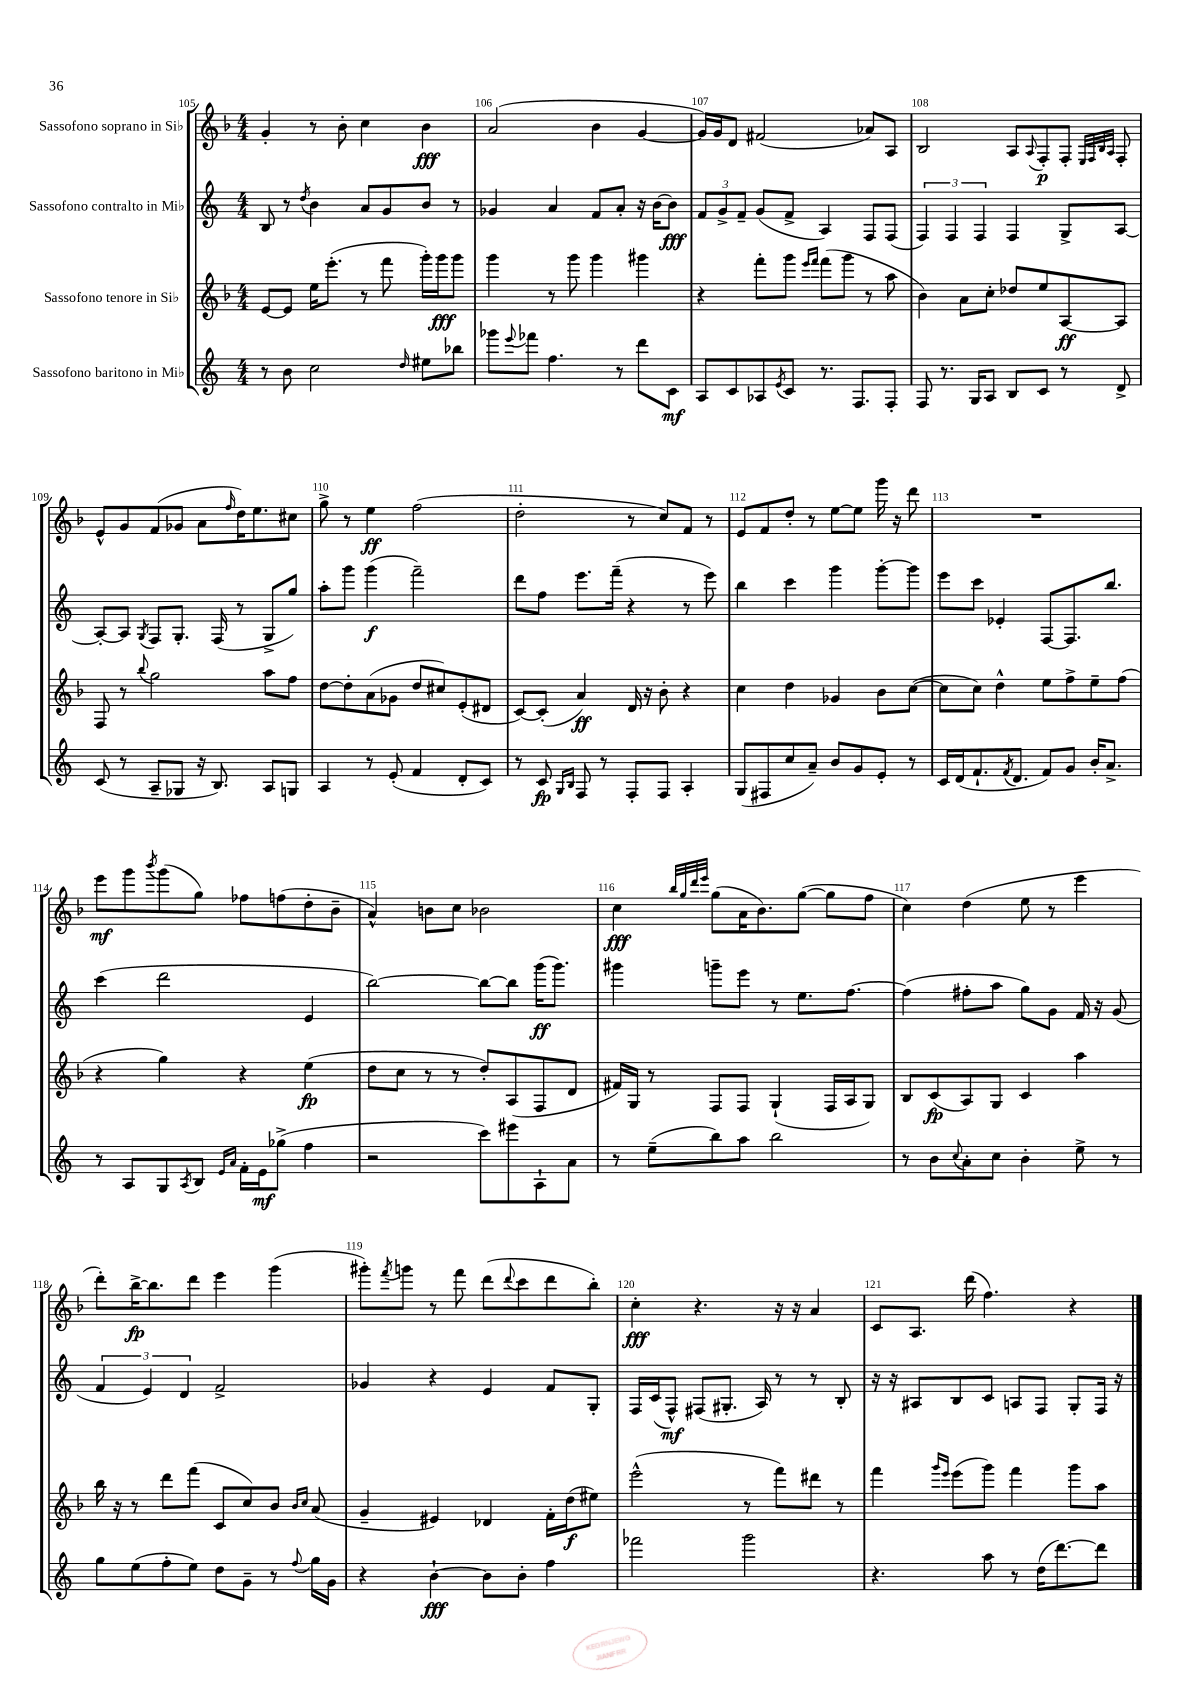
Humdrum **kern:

**kern	**kern	**kern	**kern
*staff4	*staff3	*staff2	*staff1
*clefG2	*clefG2	*clefG2	*clefG2
*k[]	*k[b-]	*k[]	*k[b-]
*M4/4	*M4/4	*M4/4	*M4/4
8r	[8e/L	8B/	4g'/
8b\	8e/]J	8r	.
.	.	8qdd/	.
2cc\	16ee\LK	4b\	8r
.	(8.eee'\J	.	.
.	.	.	8b-'\
.	8r	8a/L	4cc\
.	8fff\	8g/	.
16qqdd/	.	.	.
8ee#\L	16ggg'\LL)	8b/J	4b-\
.	16ggg\J	.	.
8bb-\J	8ggg\J	8r	.
=	=	=	=
8ggg-\L	4ggg\	4g-/	(2a/
8qqeee/	.	.	.
8fff-\J	.	.	.
4.ff\	8r	4a/	.
.	8ggg\	.	.
.	4ggg\	8f/L	4b-\
8r	.	8a'/J	.
8ddd\L	4ggg#\	16r	[4g/
.	.	[16b\LK	.
8c\J	.	8b\]J	.
=	=	=	=
8A/L	4r	12f/L	16g/]LL)
.	.	.	16g/J
.	.	12g^/	.
8c/	.	.	8d/J
.	.	12f~/J	.
8A-/	8fff'\L	(8g/L	(2f#/
8qe/	.	.	.
8c/J	8ggg\J	8f^/J	.
.	16qqeee/LL	.	.
.	16qqfff/JJ	.	.
8.r	(8fff\L	4A/)	.
.	8ggg\J	.	.
8.F/L	.	.	.
.	8r	8F/L	8a-/L)
8F'/J	8aa\	(8F/J	8A/J
=	=	=	=
8F/	4b-\)	6F/)	2B-/
8.r	.	.	.
.	.	6F/	.
.	8a\L	.	.
16G/LK	.	.	.
.	.	6F/	.
8A/J	8cc'\J	.	.
8B/L	8dd-/L	4F/	8A/L
.	.	.	8qqA/
8c/J	8ee/	.	8F'/
8r	[8A/	8G^/L	8F'/J
.	.	.	32qqE/LLL
.	.	.	32qqF/
.	.	.	32qqB-/
.	.	.	32qqA/JJJ
8d^/	8A/]J	[8A/J	8F'/
=	=	=	=
(8c/	8F/	8A'/_L	8e^^/L
8r	8r	8A/]J	8g/
.	8qqbb-/	8qG/	.
8A~/L	2gg\	8F/L	(8f/
8G-/J	.	8.G'/J	8g-/J
16r	.	.	8a\L
8.B/)	.	(16F/	.
.	.	.	16qqff/
.	.	8r	16dd\K)
.	.	.	8.ee\
8A/L	8aa\L	8G^/L	.
8G/J	8ff\J	8gg/J)	8cc#\J
=	=	=	=
4A/	[8dd\L	8aa'\L	8gg^\
.	8dd'\]	8ggg\J	8r
8r	(8a\	(4ggg\	4ee\
(8e'/	8g-\J	.	.
4f/	8dd/L	2fff~\)	(2ff\
.	8cc#/)	.	.
8d'/L	(8e'/	.	.
8c/J)	8d#/J	.	.
=	=	=	=
8r	[8c/L)	8ddd\L	2dd'\
8c/	(8c'/]J	8ff\J	.
16qqG/LL	.	.	.
16qqB/JJ	.	.	.
8F/	4a/)	8.eee\L	.
8r	.	.	.
.	.	(16fff~\Jk	.
8F'/L	16d/	4r	8r
.	16r	.	.
8F/J	8b-'\	.	8cc/L)
4A'/	4r	8r	8f/J
.	.	8eee\)	8r
=	=	=	=
(8G/L	4cc\	4bb\	8e/L
8F#/	.	.	8f/
8cc/	4dd\	4ccc\	8dd'/J
8a~/J)	.	.	8r
8b/L	4g-/	4ggg\	[8ee\L
8g/	.	.	8ee\]J
8e'/J	8b-\L	[8ggg'\L	16ggg\
.	.	.	16r
8r	([8cc\J	8ggg\]J	8ddd\
=	=	=	=
16c/LL	8cc\]L	8eee\L	1r
(16d/J	.	.	.
8.f`/	8cc\J)	8ccc\J	.
.	4dd^^\	4e-'/	.
8qf/	.	.	.
8.d/J	.	.	.
8f/L)	8ee\L	[8F/L	.
8g/J	8ff^\	8.F/]	.
16b'/LK	8ee~\	.	.
8.a^/J	.	8.bb/J	.
.	(8ff\J	.	.
=	=	=	=
8r	4r	(4ccc\	8eee\L
8A/L	.	.	8ggg\
.	.	.	8qbbb-/
8G/	4gg\)	2ddd\	(8ggg\
8qA/	.	.	.
8B/J	.	.	8gg\J)
16qqe/LL	.	.	.
16qqa/JJ	.	.	.
16f'\LL	4r	.	8ff-\L
16e\J	.	.	.
(8gg-^\J	.	.	(8ff\
4ff\	(4ee\	4e/	8dd'\
.	.	.	8b-~\J
=	=	=	=
2r	8dd\L	[2bb\)	4a^^/)
.	8cc\J	.	.
.	8r	.	8b\L
.	8r	.	8cc\J
8ccc\L)	8dd'/L)	8bb\_L	2b-\
8eee#\	(8A/	8bb\]J	.
8A`\	8F/	(16ggg\LK	.
.	.	8.ggg\J)	.
8a\J	8d/J	.	.
=	=	=	=
8r	16f#/LL)	4ggg#\	4cc\
.	16G/JJ	.	.
(8ee~\L	8r	.	.
.	.	.	32qqbb-/LLL
.	.	.	32qqgg/
.	.	.	32qqddd/
.	.	.	32qqeee/JJJ
8bb\)	8F/L	8ggg~\L	(8gg\L
8aa\J	8F/J	8eee\J	16a\K
.	.	.	8.b-\)
2bb\	(4G`/	8r	.
.	.	8.ee\L	([8gg\J
.	16F/LL	.	8gg\]L
.	16A/J	[8.ff\J	.
.	8G/J)	.	8ff\J
=	=	=	=
8r	8B-/L	(4ff\]	4cc\)
8b\L	(8c/	.	.
8qqcc/	.	.	.
8a'\	8A/)	8ff#'\L	(4dd\
8cc\J	8G/J	8aa\J	.
4b'\	4c/	8gg\L)	8ee\
.	.	8g\J	8r
8ee^\	4aa\	16f/	4eee\
.	.	16r	.
8r	.	(8g/	.
=	=	=	=
8gg\L	16bb-\	6f/	8ddd'\L)
.	16r	.	.
(8ee\	8r	.	[16bb-^\K
.	.	6e/)	.
.	.	.	8.bb-\]
8ff'\	8ddd\L	.	.
.	.	6d/	.
8ee\J)	(8fff\J	.	8ddd\J
8dd\L	8c/L	2f^/	4eee\
8g~\J	8cc/)	.	.
8r	8b-/J	.	(4ggg\
.	16qqb-/LL	.	.
8qqff/	16qqcc/JJ	.	.
16gg\LL	(8a/	.	.
16g\JJ	.	.	.
=	=	=	=
4r	4g~/	4g-/	8ggg#'\L)
.	.	.	8qfff/
.	.	.	8ggg\J
[4b`\	4e#/)	4r	8r
.	.	.	8fff\
8b\]L	4d-/	4e/	(8ddd\L
.	.	.	8qqddd/
8b'\J	.	.	8ccc\
4ff\	16f'\LL	8f/L	8ddd\
.	(16dd\J	.	.
.	8ee#\J)	8G'/J	8bb-'\J)
=	=	=	=
2fff-\	(2eee^^\	16F/LL	4cc'\
.	.	(16c/J	.
.	.	8F^^/J)	.
.	.	(8F#/L	4.r
.	.	8.G#'/J	.
2ggg\	8r	.	.
.	.	16A/)	.
.	8fff\L)	8r	16r
.	.	.	16r
.	8ddd#\J	8r	4a/
.	8r	8B'/	.
=	=	=	=
4.r	4fff\	16r	8c/L
.	.	16r	.
.	.	8A#/L	8.A/J
.	16qqggg/LL	.	.
.	16qqeee/JJ	.	.
.	(8eee\L	8B/	.
.	.	.	(16ddd\
8aa\	8ggg\J)	8c/J	4.ff\)
8r	4fff\	8A/L	.
(16dd\LK	.	8F/J	.
[8.ddd\)	.	.	.
.	8ggg\L	8G'/L	4r
8ddd\]J	8aa\J	16F/Jk	.
.	.	16r	.
==	==	==	==
*-	*-	*-	*-
